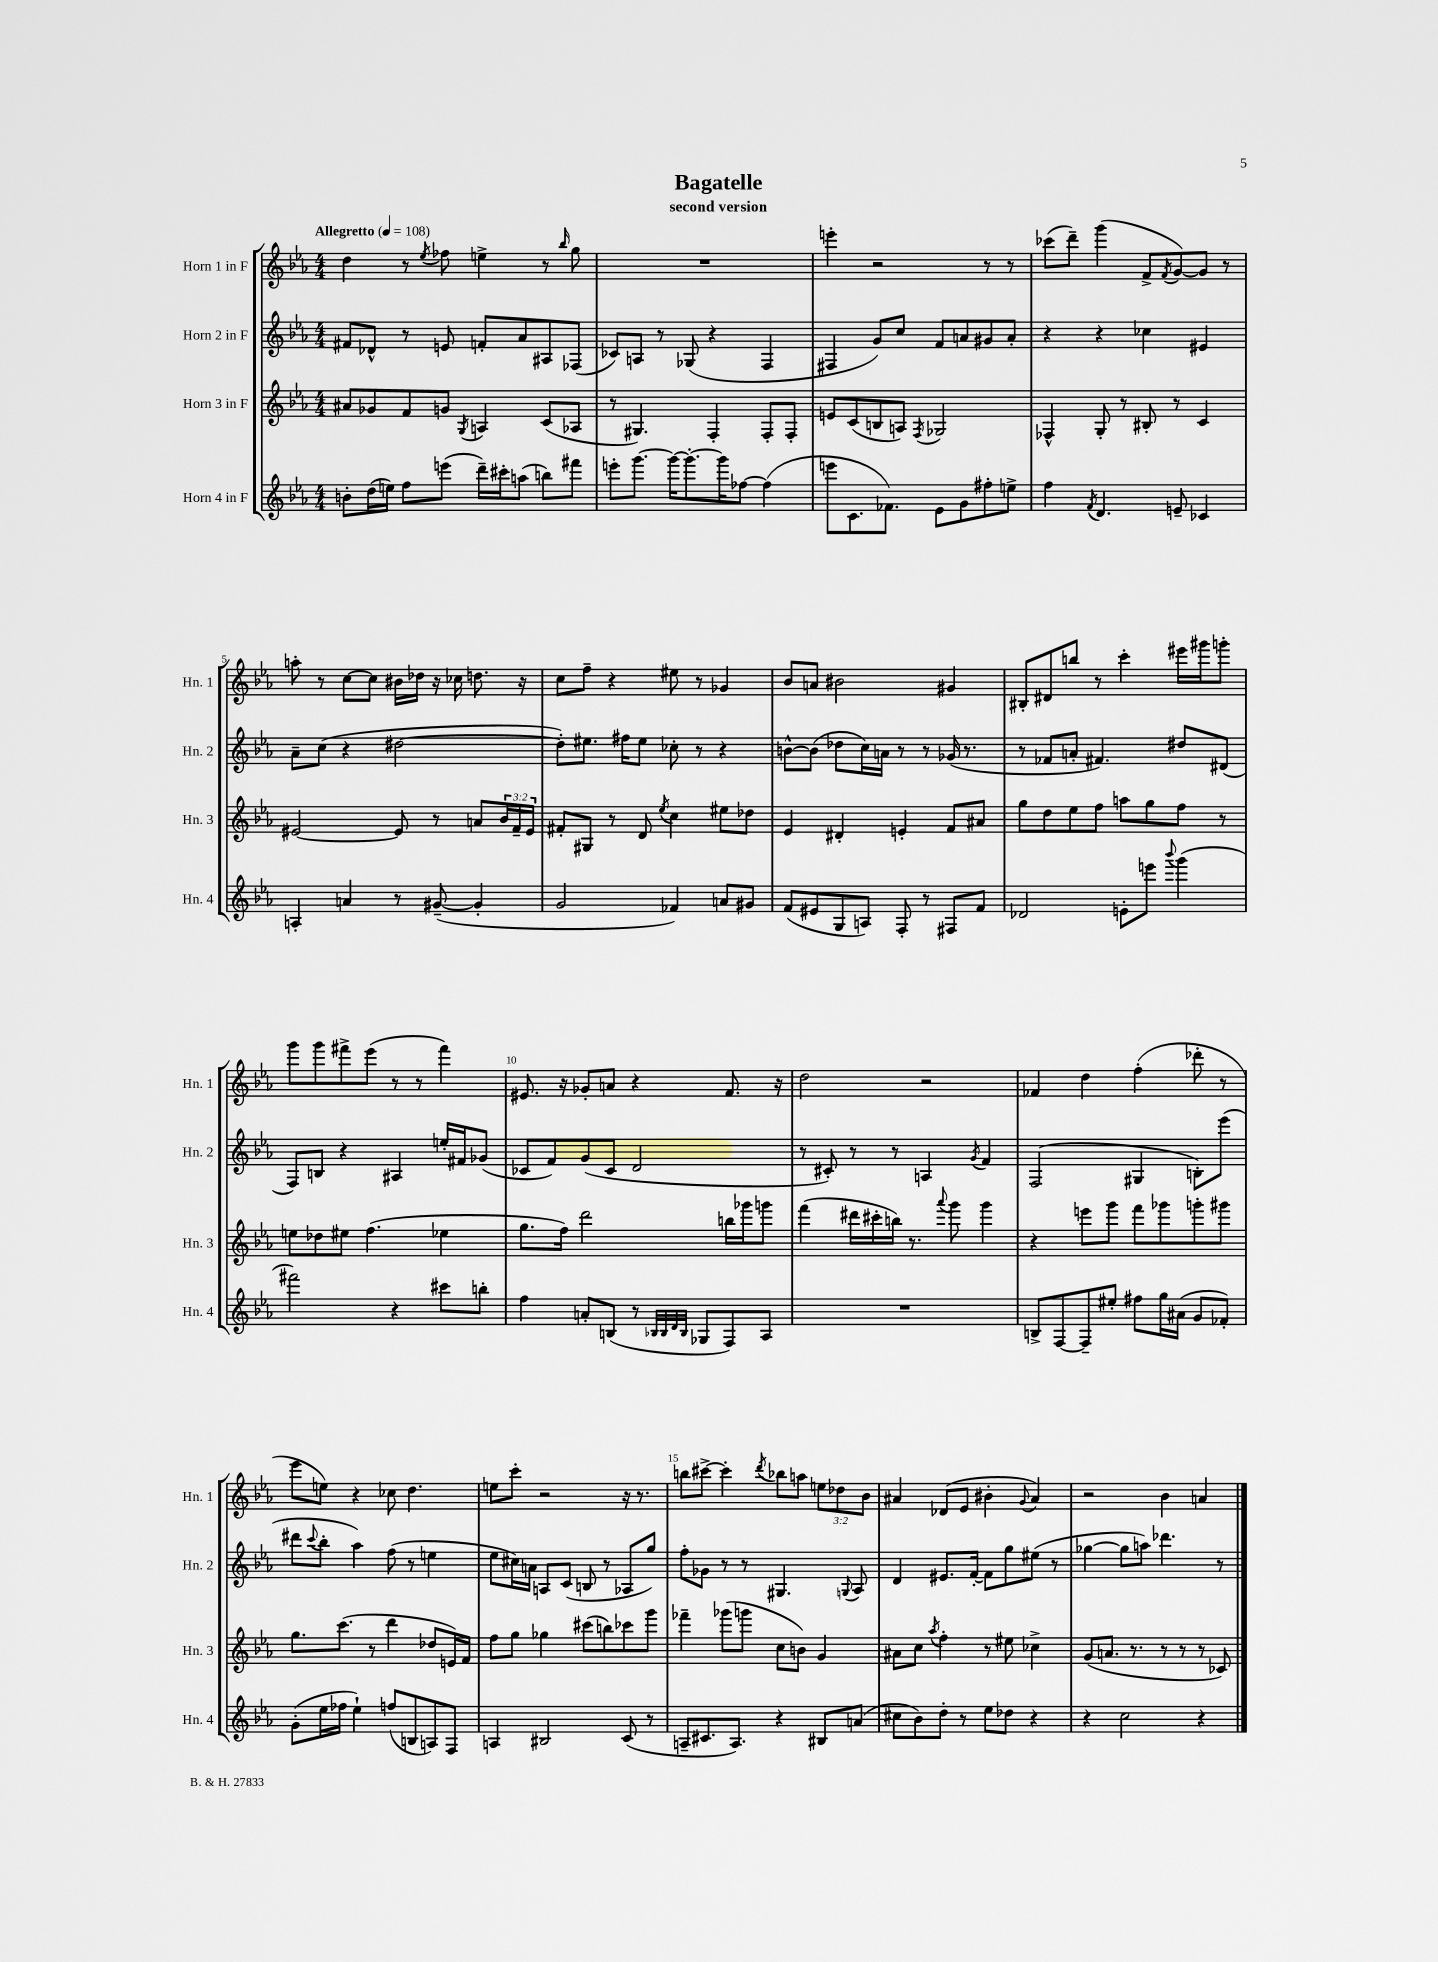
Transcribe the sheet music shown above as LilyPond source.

\header { title = "Bagatelle" subtitle = "second version" }
<<
\new StaffGroup <<
\new Staff = "s0" \with { instrumentName = "Horn 1 in F" shortInstrumentName = "Hn. 1" } {
    \clef treble \key ees \major \numericTimeSignature \time 4/4 \override Staff.TupletNumber.text = #tuplet-number::calc-fraction-text \tempo "Allegretto" 4 = 108
    d''4 r8 \acciaccatura { ees''8 } fes''8 e''4-> r8 \grace { bes''16 } g''8 |
    R1 |
    e'''4-. r2 r8 r8 |
    ces'''8( d'''8--) g'''4( f'8-> \acciaccatura { f'8 } g'8~) g'8 r8 |
    a''8-. r8 c''8~ c''8 bis'16 des''16 r16 ces''16 d''8. r16 |
    c''8 f''8-- r4 eis''8 r8 ges'4 |
    bes'8 a'8 bis'2 gis'4 |
    bis8-. dis'8 b''8 r8 c'''4-. eis'''16 gis'''16 g'''8-. |
    g'''8 g'''8 fis'''8-> ees'''8( r8 r8 fis'''4) |
    eis'8. r16 ges'8-. a'8 r4 f'8. r16 |
    d''2 r2 |
    fes'4 d''4 f''4-.( des'''8-. r8 |
    ees'''8 e''8) r4 ces''8 d''4. |
    e''8 c'''8-. r2 r16 r8. |
    b''8 cis'''8~-> cis'''4-. \acciaccatura { d'''8 } bes''8 a''8 \tuplet 3/2 { e''8 des''8 bes'8 } |
    ais'4 des'8( ees'8 bis'4-. \appoggiatura { g'8 } ais'4) |
    r2 bes'4 a'4 \bar "|." |
}
\new Staff = "s1" \with { instrumentName = "Horn 2 in F" shortInstrumentName = "Hn. 2" } {
    \clef treble \key ees \major \numericTimeSignature \time 4/4
    fis'8 des'8-^ r8 e'8 f'8-. aes'8 ais8 fes8( |
    ces'8) a8 r8 ges8( r4 f4 |
    fis4 g'8) c''8 f'8 a'8 gis'8 a'8-. |
    r4 r4 ces''4 eis'4 |
    aes'8-- c''8( r4 dis''2~ |
    dis''8-.) eis''8. fis''16 eis''8 ces''8-. r8 r4 |
    b'8~-^ b'8( des''8 c''16) a'16 r8 r8 ges'16( r8. |
    r8 fes'8 a'8-. fis'4.) dis''8 dis'8( |
    f8) b8 r4 ais4 e''16-. fis'16 ges'8( |
    ces'8 f'8) g'8( ces'8 d'2 |
    r8 cis'8-.) r8 r8 a4 \acciaccatura { g'8 } f'4 |
    f2( gis4 b8-.) ees'''8( |
    dis'''8 \appoggiatura { c'''8 } bes''8-. aes''4) f''8( r8 e''4 |
    ees''8 cis''16) a'16 a8 c'8( b8 r8 aes8 g''8) |
    f''8-. ges'8 r8 r8 gis4. \appoggiatura { g8 } aes8 |
    d'4 eis'8. f'16~-. f'8 g''8 eis''8( r8 |
    ges''4~ ges''8 a''8) des'''4. r8 \bar "|." |
}
\new Staff = "s2" \with { instrumentName = "Horn 3 in F" shortInstrumentName = "Hn. 3" } {
    \clef treble \key ees \major \numericTimeSignature \time 4/4 \override Staff.TupletNumber.text = #tuplet-number::calc-fraction-text
    ais'8 ges'8 f'8 g'8 \acciaccatura { g8 } a4 c'8( aes8 |
    r8 gis4.) f4-. f8-. f8-. |
    e'8 c'8( b8 a8) \acciaccatura { f8 } ges2 |
    fes4-^ g8-. r8 bis8-. r8 c'4 |
    eis'2~ eis'8 r8 a'8 \tuplet 3/2 { bes'16 f'16-- eis'16 } |
    fis'8-. gis8 r8 d'8 \acciaccatura { ees''8 } c''4 eis''8 des''8 |
    ees'4 dis'4-. e'4-. f'8 ais'8 |
    g''8 d''8 ees''8 f''8 a''8 g''8 f''8 r8 |
    e''8 des''8 eis''8 f''4.( ees''4 |
    g''8. f''16) d'''2 b''16 ges'''16 g'''8 |
    f'''4( dis'''16 cis'''16-. b''16) r8. \appoggiatura { aes'''8 } g'''8 g'''4 |
    r4 e'''8 g'''8 f'''8 ges'''8 g'''8-. gis'''8 |
    g''8. c'''8.( r8 d'''4 des''8 e'16) f'16 |
    f''8 g''8 ges''4 cis'''8( b''8) ces'''8 g'''8 |
    fes'''4-- ges'''8( g'''8 c''8 b'8) g'4 |
    ais'8 c''8 \acciaccatura { aes''8 } f''4-. r8 eis''8 ces''4-> |
    g'8( a'8. r8. r8 r8 r8 ces'8) \bar "|." |
}
\new Staff = "s3" \with { instrumentName = "Horn 4 in F" shortInstrumentName = "Hn. 4" } {
    \clef treble \key ees \major \numericTimeSignature \time 4/4
    b'8-. d''16( e''16) f''8 e'''8( d'''16--) cis'''16-. a''8( b''8) fis'''8 |
    e'''8-. g'''8.~ g'''16~ g'''8.~-. g'''16 fes''8~ fes''4( |
    e'''8 c'8. fes'8.) ees'8 g'8 fis''8-. e''8-> |
    f''4 \acciaccatura { f'8 } d'4. e'8-- ces'4 |
    a4-. a'4 r8 gis'8~--( gis'4-. |
    g'2 fes'4) a'8 gis'8 |
    f'8( eis'8 g8 a8) f8-. r8 fis8 f'8 |
    des'2 e'8-. e'''8 \appoggiatura { bes'''8 } g'''4( |
    fis'''2) r4 cis'''8 b''8-. |
    f''4 a'8-. b8( r8 \grace { bes32 bes32 d'32 bes32 } ges8 f8) aes8 |
    R1 |
    b8-> f8~ f8-- eis''8-. fis''8 g''16 ais'16( g'8 fes'8-.) |
    g'8-.( ees''16 fes''16 ees''4-!) f''8( b8 a8) f8 |
    a4 bis2 c'8( r8 |
    a8-- cis'8. a8.) r4 bis8 a'8( |
    cis''8 bes'8) d''8-. r8 ees''8 des''8 r4 |
    r4 c''2 r4 \bar "|." |
}
>>
>>
\layout { \context { \Score \override BarNumber.break-visibility = ##(#f #t #t) barNumberVisibility = #(every-nth-bar-number-visible 5) } }
